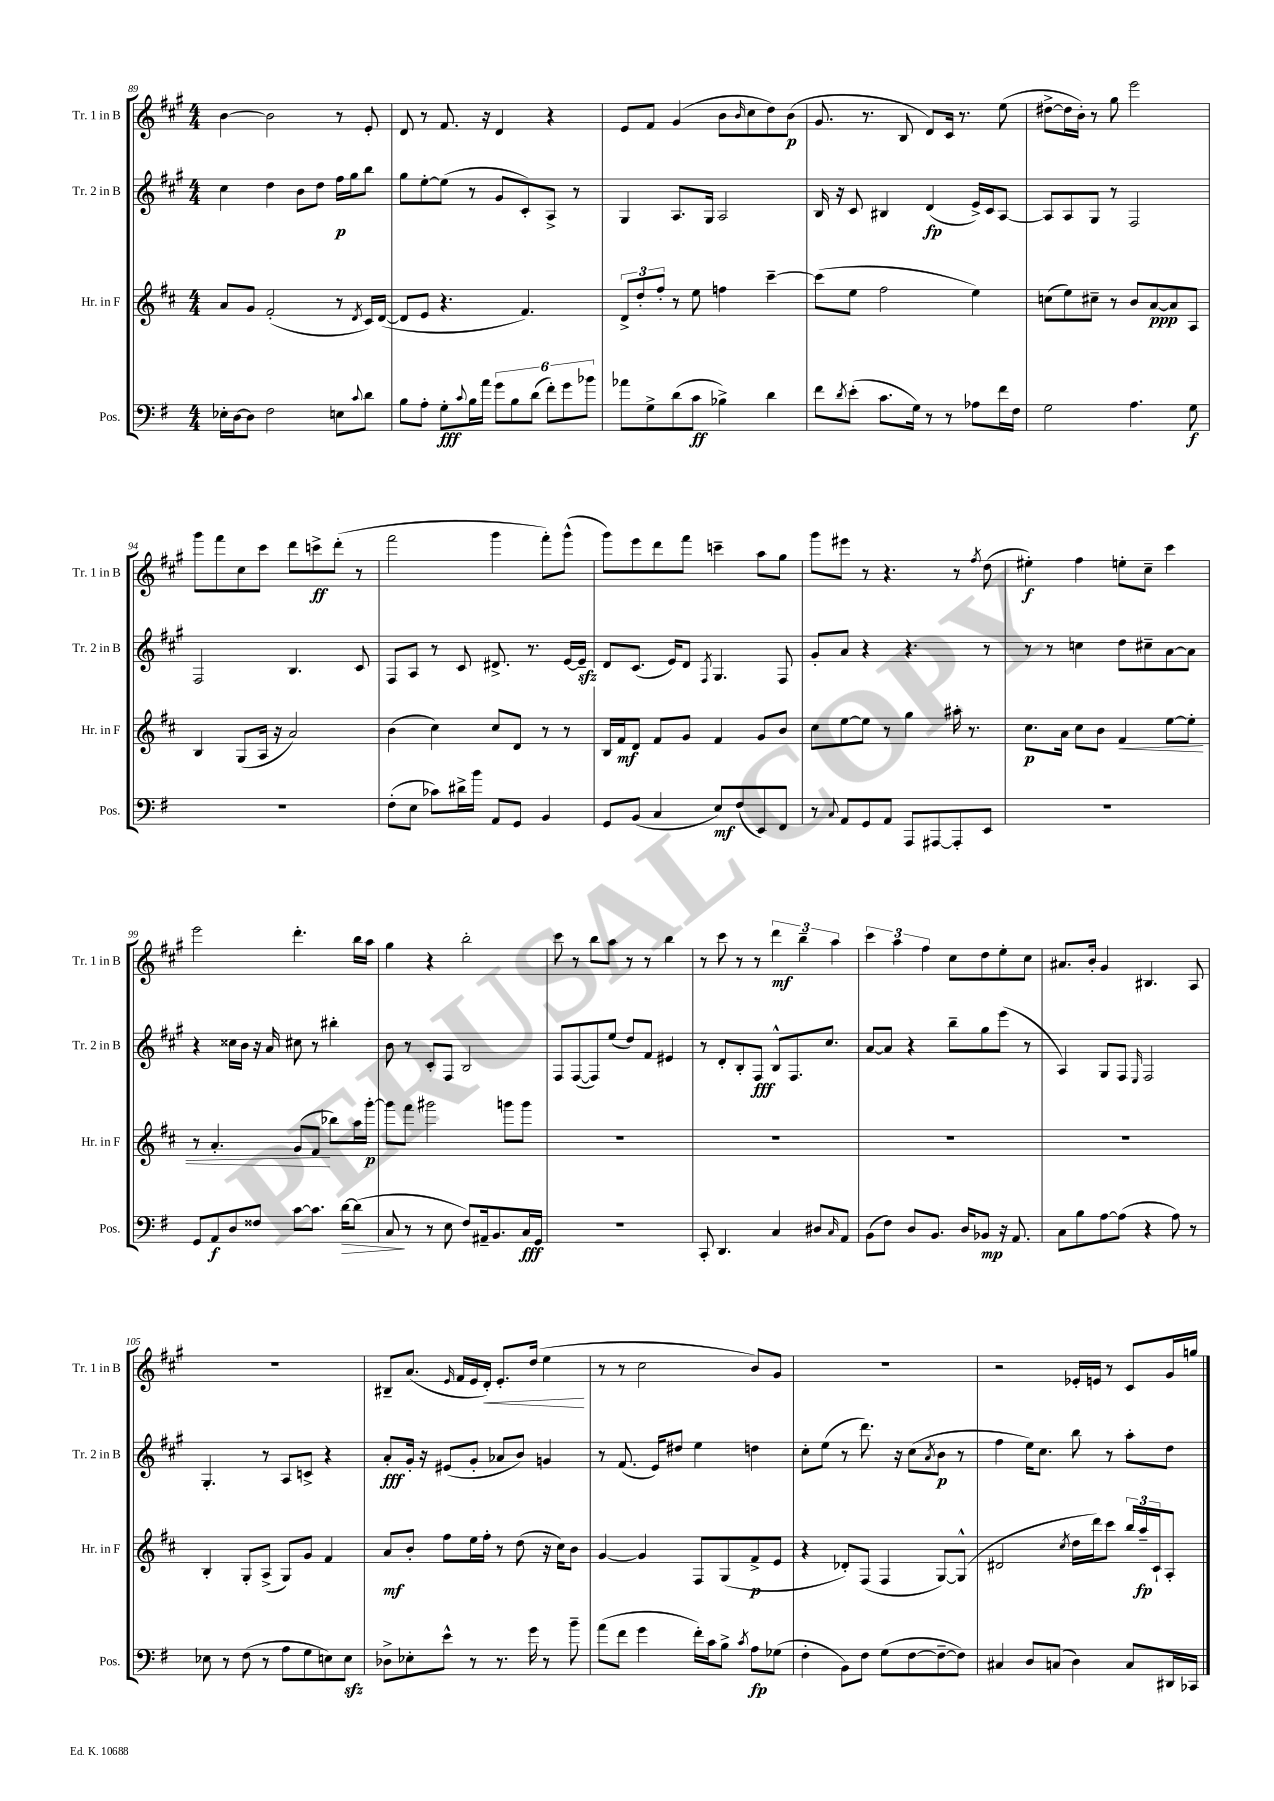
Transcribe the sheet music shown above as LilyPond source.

<<
\new StaffGroup <<
\new Staff = "s0" \with { instrumentName = "Tr. 1 in B" shortInstrumentName = "Tr. 1 in B" } {
    \clef treble \key a \major \numericTimeSignature \time 4/4
    b'4~ b'2 r8 e'8-. |
    d'8 r8 fis'8. r16 d'4 r4 |
    e'8 fis'8 gis'4( b'8 \grace { b'16 } cis''8 d''8) b'8\p( |
    gis'8. r8. b8 d'8) cis'16 r8. e''8( |
    dis''8~-> dis''16 b'16-.) r8 gis''8 e'''2 |
    gis'''8 fis'''8 cis''8 cis'''8 d'''8 c'''8->\ff d'''8-.( r8 |
    fis'''2 gis'''4 fis'''8-.) gis'''8-^( |
    gis'''8) e'''8 d'''8 fis'''8 c'''4-- a''8 gis''8 |
    gis'''8 eis'''8 r8 r4. r8 \acciaccatura { fis''8 } d''8( |
    eis''4-.\f) fis''4 e''8-. cis''8-- cis'''4 |
    e'''2 d'''4.-. b''16 a''16 |
    gis''4 r4 b''2-. |
    cis'''8 r8 b''8 a''8 r8 r8 b''4 |
    r8 cis'''8 r8 r8 \tuplet 3/2 { d'''4\mf b''4-- a''4 } |
    \tuplet 3/2 { cis'''4 a''4 fis''4 } cis''8 d''8 e''8-. cis''8 |
    ais'8. b'16-. gis'4 bis4. a8 |
    R1 |
    bis8-- a'8.( \grace { e'16 } fis'16 e'16 d'16-.\<) e'8.-. d''16( e''4\! |
    r8 r8 cis''2 b'8) gis'8 |
    R1 |
    r2 ees'16-. e'16 r8 cis'8 gis'16 g''16 \bar "|." |
}
\new Staff = "s1" \with { instrumentName = "Tr. 2 in B" shortInstrumentName = "Tr. 2 in B" } {
    \clef treble \key a \major \numericTimeSignature \time 4/4
    cis''4 d''4 b'8 d''8 fis''16\p gis''16 b''8 |
    gis''8 e''8~-. e''8( r8 gis'8 cis'8-.) a8-> r8 |
    gis4 a8. gis16 a2 |
    b16 r16 cis'8 bis4 d'4\fp( e'16->) cis'16 a8~ |
    a8 a8 gis8 r8 fis2 |
    fis2 b4. cis'8 |
    fis8 a8 r8 cis'8 dis'8.-> r8. e'16~ e'16--\sfz |
    d'8 cis'8.( e'16) d'8 \acciaccatura { fis8 } gis4. fis8 |
    gis'8-. a'8 r4 r4. r8 |
    r8 r8 c''4 d''8 cis''8-- a'8~ a'8 |
    r4 cisis''16 b'16 r16 a'16 cis''8 r8 bis''4-. |
    b'8 r8 cis'8-. fis8 b2 |
    fis8 fis8~( fis8) e''8( d''8) fis'8 eis'4 |
    r8 d'8-. b8-. fis8\fff b8-^ fis8. cis''8. |
    a'8~ a'8 r4 b''8-- gis''8 e'''8( r8 |
    a4) gis8 fis8 \grace { e16 } fis2 |
    gis4.-. r8 a8 c'8-> r4 |
    a'8-.\fff gis'16-. r16 eis'8( gis'8-. aes'8 b'8) g'4 |
    r8 fis'8.( e'16) dis''8 e''4 d''4 |
    cis''8-. e''8( r8 d'''8.) r16 cis''8( \acciaccatura { a'8 } b'8\p r8 |
    fis''4 e''16) cis''8. b''8 r8 a''8-. d''8 \bar "|." |
}
\new Staff = "s2" \with { instrumentName = "Hr. in F" shortInstrumentName = "Hr. in F" } {
    \clef treble \key d \major \numericTimeSignature \time 4/4
    a'8 g'8 fis'2-.( r8 \acciaccatura { d'8 } cis'16) d'16~( |
    d'8 e'8 r4. fis'4.) |
    \tuplet 3/2 { d'8-> d''8-. fis''8-. } r8 e''8 f''4 cis'''4~-- |
    cis'''8( e''8 fis''2 e''4) |
    c''8( e''8) cis''8-- r8 b'8 a'8~\ppp a'8 a8 |
    b4 g8( a16 r16 a'2) |
    b'4( cis''4) cis''8 d'8 r8 r8 |
    b16 fis'16\mf d'8 fis'8 g'8 fis'4 g'8 b'8 |
    cis''8 e''8~ e''8 r8 g''4 ais''16-. r8. |
    cis''8.\p a'16 cis''8 b'8 fis'4\< e''8~ e''8-. |
    r8 a'4.-. g'8( fis'8\! bes''8) a''16 g'''16~-.\p |
    g'''8 fis'''8 gis'''2 g'''8 g'''8 |
    R1 |
    R1 |
    R1 |
    R1 |
    b4-. g8-. a8->( g8) g'8 fis'4 |
    a'8\mf b'8-. fis''8 e''16 fis''16-. r8 d''8( r16 cis''16) b'8 |
    g'4~ g'4 fis8 g8( fis'8->\p e'8 |
    r4 des'8-.) fis8( fis4 g8~) g8-^( |
    dis'2 \acciaccatura { cis''8 } d''16 d'''16) cis'''8 \tuplet 3/2 { b''16 a''16--\fp cis'16-! } a8-. \bar "|." |
}
\new Staff = "s3" \with { instrumentName = "Pos." shortInstrumentName = "Pos." } {
    \clef bass \key g \major \numericTimeSignature \time 4/4
    ees16-. d16~ d8 fis2 e8 \appoggiatura { c'8 } d'8 |
    b8 a8-. g8-.\fff \appoggiatura { c'8 } b16 a'16 \tuplet 6/4 { g'8 b8 d'8( fis'8-.) g'8 bes'8 } |
    aes'8 g8-> d'8( c'8\ff bes4->) d'4 |
    fis'8 \acciaccatura { d'8 } e'8-.( c'8. g16) r8 r8 aes8 fis'16 fis16 |
    g2 a4. g8\f |
    R1 |
    fis8-.( e8 ces'8) dis'16-> b'16 a,8 g,8 b,4 |
    g,8 b,8( c4 e8\mf) fis8( e,8) fis,8 |
    r8 \appoggiatura { c8 } a,8 g,8 a,8 a,,8 ais,,8~ ais,,8-. e,8 |
    R1 |
    g,8 a,8\f d8 fisis8 c'8~ c'8. d'16~\> d'8( |
    c8\! r8 r8 e8 fis8) ais,16-- b,8. c16\fff g,16 |
    R1 |
    c,8-. d,4. c4 dis8 \grace { c16 } a,8 |
    b,8( fis8) d8 b,8. d16 bes,8\mp r16 a,8. |
    c8 b8 a8~ a8( r4 a8) r8 |
    ees8 r8 fis8( r8 a8 g8 e8) e8\sfz |
    des8-> ees8-. e'8-^ r8 r8. g'16 r8 b'8-- |
    a'8( fis'8 g'4 fis'16-.) c'16 b8-> \acciaccatura { c'8 } a8\fp ges8( |
    fis4-. b,8) fis8 g8( fis8~ fis8~-- fis8) |
    cis4 d8 c8( d4) c8 dis,16 ces,16 \bar "|." |
}
>>
>>
\layout { \context { \Score currentBarNumber = #89 } }
